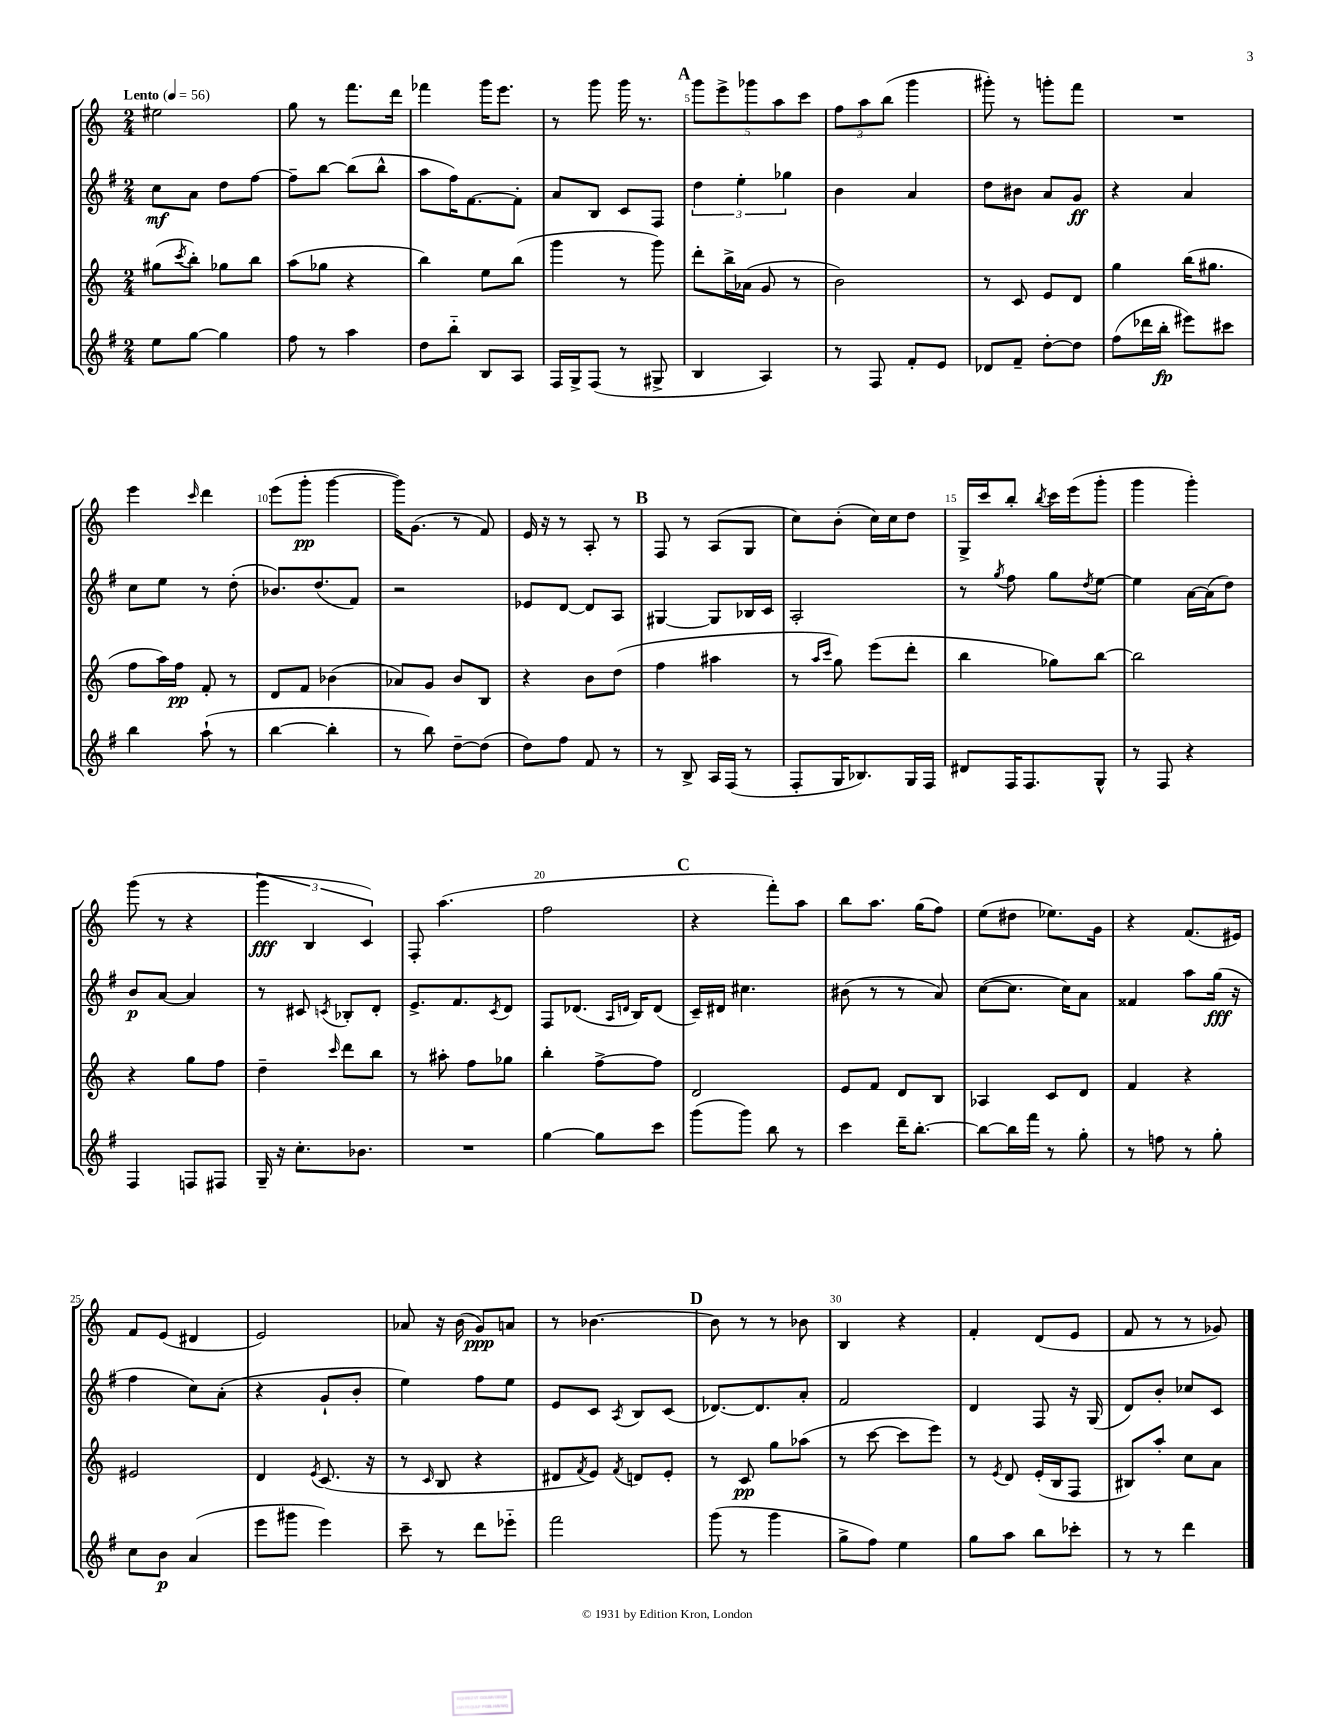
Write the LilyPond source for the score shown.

<<
\new StaffGroup <<
\new Staff = "s0" {
    \clef treble \key c \major \numericTimeSignature \time 2/4 \tempo "Lento" 4 = 56
    eis''2 |
    g''8 r8 f'''8. d'''16 |
    fes'''4 g'''16 e'''8. |
    r8 g'''8 g'''16 r8. |
    \mark \markup { \bold "A" } \tuplet 5/4 { g'''8 e'''8-> ges'''8 a''8 c'''8 } |
    \tuplet 3/2 { f''8 a''8 b''8( } g'''4 |
    gis'''8-.) r8 g'''8-. f'''8 |
    R2 |
    e'''4 \grace { c'''16 } d'''4 |
    e'''8( g'''8-.\pp g'''4~ |
    g'''16) g'8.( r8 f'8) |
    e'16 r16 r8 a8-. r8 |
    \mark \markup { \bold "B" } f8 r8 a8( g8 |
    c''8) b'8-.( c''16) c''16 d''8 |
    g16-> c'''16 b''8-. \acciaccatura { b''8 } c'''16 e'''16( g'''8-. |
    g'''4 g'''4-.) |
    g'''8( r8 r4 |
    \tuplet 3/2 { g'''4\fff b4 c'4) } |
    f8-. a''4.( |
    f''2 |
    \mark \markup { \bold "C" } r4 f'''8-.) a''8 |
    b''8 a''8. g''16( f''8) |
    e''8( dis''8 ees''8.) g'16 |
    r4 f'8.( eis'16) |
    f'8 e'8( dis'4 |
    e'2) |
    aes'8 r16 b'16( g'8\ppp) a'8 |
    r8 bes'4.~ |
    \mark \markup { \bold "D" } bes'8 r8 r8 bes'8 |
    b4 r4 |
    f'4-. d'8( e'8 |
    f'8 r8 r8 ges'8) \bar "|." |
}
\new Staff = "s1" {
    \clef treble \key g \major \numericTimeSignature \time 2/4
    c''8\mf a'8 d''8 fis''8~ |
    fis''8-- b''8~ b''8( b''8-^ |
    a''8 fis''16) fis'8.~ fis'8-. |
    a'8 b8 c'8 fis8 |
    \mark \markup { \bold "A" } \tuplet 3/2 { d''4 e''4-. ges''4 } |
    b'4 a'4 |
    d''8 bis'8 a'8 g'8\ff |
    r4 a'4 |
    c''8 e''8 r8 d''8-.( |
    bes'8.) d''8.( fis'8) |
    r2 |
    ees'8 d'8~ d'8 a8 |
    \mark \markup { \bold "B" } gis4~ gis8 bes16 c'16 |
    a2-. |
    r8 \acciaccatura { g''8 } fis''8 g''8 \acciaccatura { d''8 } e''8~ |
    e''4 a'16~ a'16( d''8) |
    b'8\p a'8~ a'4 |
    r8 cis'8 \acciaccatura { c'8 } bes8-. d'8-. |
    e'8.-> fis'8. \acciaccatura { c'8 } d'8 |
    fis8 des'8.( \grace { a16 d'16 } b16) d'8( |
    \mark \markup { \bold "C" } c'16--) dis'16 cis''4. |
    bis'8( r8 r8 a'8) |
    c''8~( c''8. c''16) a'8 |
    fisis'4 a''8 g''16\fff( r16 |
    fis''4 c''8) a'8-.( |
    r4 g'8-! b'8-. |
    e''4) fis''8 e''8 |
    e'8 c'8 \acciaccatura { a8 } b8 c'8( |
    \mark \markup { \bold "D" } des'8.~) des'8. a'8-. |
    fis'2 |
    d'4 fis8 r16 g16( |
    d'8) b'8-. ces''8 c'8 \bar "|." |
}
\new Staff = "s2" {
    \clef treble \key c \major \numericTimeSignature \time 2/4
    gis''8( \acciaccatura { c'''8 } b''8-.) ges''8 b''8 |
    a''8( ges''8 r4 |
    b''4) e''8 b''8( |
    g'''4 r8 g'''8) |
    \mark \markup { \bold "A" } d'''8-. b''16-> aes'16( g'8 r8 |
    b'2) |
    r8 c'8 e'8 d'8 |
    g''4 b''16( gis''8. |
    f''8 a''16) f''16\pp f'8-. r8 |
    d'8 f'8 bes'4( |
    aes'8) g'8 b'8 b8 |
    r4 b'8 d''8( |
    \mark \markup { \bold "B" } f''4 ais''4 |
    r8 \grace { a''16 c'''16 } g''8) e'''8( d'''8-. |
    b''4 ges''8) b''8~ |
    b''2 |
    r4 g''8 f''8 |
    d''4-- \grace { c'''16 } d'''8 b''8 |
    r8 ais''8-. f''8 ges''8 |
    b''4-. f''8~-> f''8 |
    \mark \markup { \bold "C" } d'2 |
    e'8 f'8 d'8 b8 |
    aes4 c'8 d'8 |
    f'4 r4 |
    eis'2 |
    d'4 \acciaccatura { e'8 } c'8.( r16 |
    r8 \grace { c'16 } b8 r4 |
    dis'8 \acciaccatura { f'8 } e'8) \acciaccatura { f'8 } d'8 e'8-. |
    \mark \markup { \bold "D" } r8 c'8\pp g''8 aes''8( |
    r8 c'''8~ c'''8 e'''8) |
    r8 \acciaccatura { e'8 } d'8 e'16-.( b16 f8 |
    bis8) a''8-. c''8 a'8 \bar "|." |
}
\new Staff = "s3" {
    \clef treble \key g \major \numericTimeSignature \time 2/4
    e''8 g''8~ g''4 |
    fis''8 r8 a''4 |
    d''8 b''8-_ b8 a8 |
    fis16 g16-> fis8( r8 gis8-> |
    \mark \markup { \bold "A" } b4 a4) |
    r8 fis8 fis'8-. e'8 |
    des'8 fis'8-- d''8~-. d''8 |
    fis''8( des'''16 b''16-.\fp eis'''8) cis'''8 |
    b''4 a''8-!( r8 |
    b''4~ b''4-. |
    r8 b''8) d''8~-- d''8( |
    d''8) fis''8 fis'8 r8 |
    \mark \markup { \bold "B" } r8 b8-> a16 fis16( r8 |
    fis8-. g16 bes8.) g16 fis16 |
    dis'8 fis16 fis8. g8-^ |
    r8 fis8 r4 |
    fis4 f8 fis8 |
    g16-- r16 c''8.-. bes'8. |
    R2 |
    g''4~ g''8 c'''8 |
    \mark \markup { \bold "C" } g'''8( g'''8) b''8 r8 |
    c'''4 d'''16-- b''8.~-. |
    b''8~ b''16 fis'''16 r8 g''8-. |
    r8 f''8 r8 g''8-. |
    c''8 b'8\p a'4( |
    e'''8 gis'''8 e'''4) |
    c'''8-- r8 d'''8 ees'''8-_ |
    fis'''2 |
    \mark \markup { \bold "D" } g'''8( r8 g'''4 |
    g''8-> fis''8) e''4 |
    g''8 a''8 b''8 ces'''8-. |
    r8 r8 d'''4 \bar "|." |
}
>>
>>
\layout { \context { \Score \override BarNumber.break-visibility = ##(#f #t #t) barNumberVisibility = #(every-nth-bar-number-visible 5) } }
